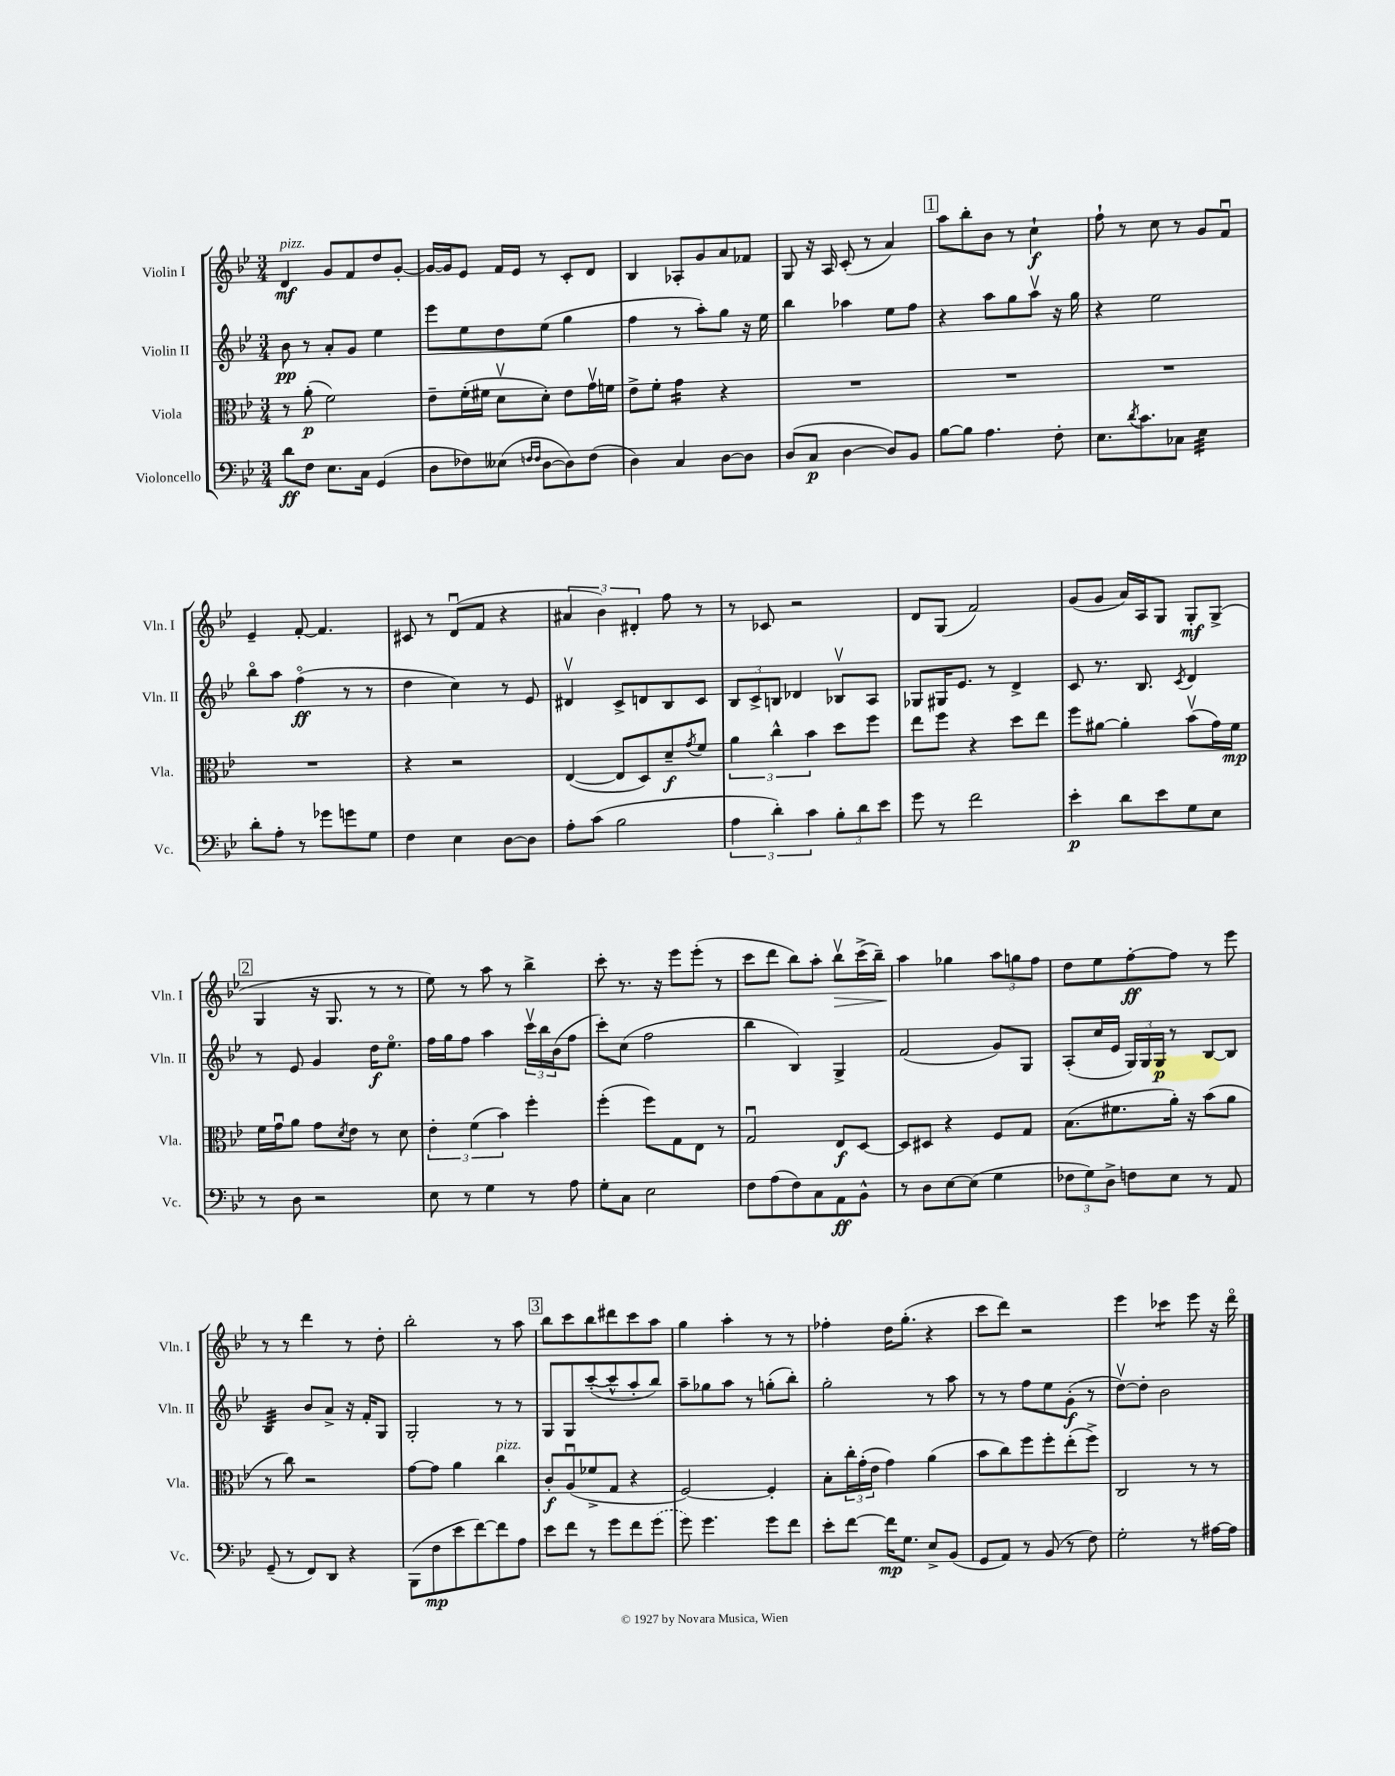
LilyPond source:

<<
\new StaffGroup <<
\new Staff = "s0" \with { instrumentName = "Violin I" shortInstrumentName = "Vln. I" } {
    \clef treble \key bes \major \numericTimeSignature \time 3/4
    d'4\mf^\markup { \italic "pizz." } g'8 f'8 d''8 g'8~-. |
    g'16~ g'16 ees'8 f'16 ees'16 r8 c'8-. d'8 |
    bes4 aes8-. g'8 a'8 fes'8 |
    g8 r16 a16 c'8-.( r8 a'4) |
    \mark \markup { \box "1" } a''8 bes''8-. bes'8 r8 c''4-!\f |
    f''8-! r8 c''8 r8 g'8 f'8\downbow |
    ees'4-- f'8~-. f'4. |
    cis'8 r8 d'8\downbow( f'8 r4 |
    \tuplet 3/2 { ais'4 bes'4) dis'4-. } f''8 r8 |
    r8 ces'8 r2 |
    d'8 g8( f'2) |
    g'8( g'8 a'16) a16 g8 g8-.\mf g8->( |
    \mark \markup { \box "2" } g4 r16 g8. r8 r8 |
    ees''8) r8 a''8 r8 bes''4-> |
    c'''8-. r8. r16 ees'''8 ees'''8-.( r8 |
    c'''8 d'''8 bes''8) a''8-. bes''8\upbow\> c'''16->( bes''16--) |
    a''4\! ges''4 \tuplet 3/2 { a''8 g''8 f''8 } |
    d''8 ees''8 f''8~-.\ff f''8 r8 ees'''8 |
    r8 r8 d'''4 r8 d''8-. |
    bes''2-. r8 a''8 |
    \mark \markup { \box "3" } bes''8 c'''8 bes''8 dis'''8 c'''8 a''8 |
    g''4 a''4-. r8 r8 |
    fes''4-. d''16 g''8.-.( r4 |
    c'''8 d'''8) r2 |
    ees'''4 ces'''4:8 ees'''8 r16 d'''16\flageolet \bar "|." |
}
\new Staff = "s1" \with { instrumentName = "Violin II" shortInstrumentName = "Vln. II" } {
    \clef treble \key bes \major \numericTimeSignature \time 3/4
    bes'8\pp r8 a'8-. g'8 ees''4 |
    ees'''8 ees''8 d''8 ees''8( g''4 |
    f''4 r8 a''8-.) g''8 r16 ees''16 |
    bes''4 aes''4 ees''8 f''8 |
    \mark \markup { \box "1" } r4 a''8 g''8 a''8\upbow r16 g''16 |
    r4 ees''2 |
    bes''8\flageolet a''8 f''4\flageolet\ff( r8 r8 |
    d''4 c''4) r8 ees'8 |
    dis'4\upbow c'8-> d'8 bes8 c'8 |
    \tuplet 3/2 { bes8 c'8-> b8 } des'4 bes8\upbow a8 |
    ges8 gis16 ees'8. r8 d'4-> |
    c'8 r8. bes8. \acciaccatura { c'8 } d'4 |
    \mark \markup { \box "2" } r8 ees'8 g'4 d''16\f ees''8.\flageolet |
    f''16 g''16 f''8 a''4 \tuplet 3/2 { c'''16\upbow bes''16 bes'16( } f''8 |
    c'''8-.) c''8( f''2 |
    bes''4 bes4) g4-> |
    f'2( g'8) g8 |
    a8-.( c''16 ees'16 \tuplet 3/2 { g16) g16 g16\p } r8 bes8~ bes8 |
    bes4:32 bes'8 a'8-> r16 f'16-. g8 |
    g2-. r8 r8 |
    \mark \markup { \box "3" } g8 g8 c'''8~-.( c'''8-^ a''8-. bes''8) |
    a''8-- ges''8 a''8 r8 g''8-.( bes''8-.) |
    g''2-. r8 a''8 |
    r8 r8 f''8 ees''8 g'8-.\f( r8 |
    d''8~\upbow) d''8-. bes'2 \bar "|." |
}
\new Staff = "s2" \with { instrumentName = "Viola" shortInstrumentName = "Vla." } {
    \clef alto \key bes \major \numericTimeSignature \time 3/4
    r8 a'8-.\p( f'2) |
    ees'8-- f'16-.( fis'16 d'8\upbow d'8-.) ees'8 g'16\upbow f'16 |
    ees'8-> f'8-. g'4:16 r4 |
    R2. |
    \mark \markup { \box "1" } R2. |
    R2. |
    R2. |
    r4 r2 |
    ees4~( ees8 d8) d'8--\f \acciaccatura { g'8 } f'8 |
    \tuplet 3/2 { a'4 c''4-^ bes'4 } d''8 f''8 |
    ees''8 f''8 r4 d''8 ees''8 |
    f''8 ais'8~ ais'4-. bes'8\upbow( g'16) f'16\mp |
    \mark \markup { \box "2" } f'16 g'16\downbow a'8 g'8 \acciaccatura { d'8 } ees'8 r8 d'8 |
    \tuplet 3/2 { ees'4-. f'4( bes'4) } f''4-. |
    f''4-.( f''8) g8 ees8 r8 |
    g2\downbow ees8\f d8~ |
    d8 dis8 r4 f8 g8 |
    bes8.( fis'8. a'16-.) r16 bes'8( a'8 |
    r8 c''8) r2 |
    g'8~ g'8 a'4 c''4^\markup { \italic "pizz." } |
    \mark \markup { \box "3" } c'8-.\f a8\downbow( fes'8-> g8 r4 |
    f2~) f4-. |
    bes8-. \tuplet 3/2 { c''16-. g'16-.( ees'16 } g'4) a'4( |
    bes'8 c''8) f''8 f''8-. ees''8-.( f''8->) |
    c2 r8 r8 \bar "|." |
}
\new Staff = "s3" \with { instrumentName = "Violoncello" shortInstrumentName = "Vc." } {
    \clef bass \key bes \major \numericTimeSignature \time 3/4
    d'8\ff f8 ees8. c16 g,4( |
    d8 fes8) eeses8( \grace { f16 f16 } d8~ d8) f8( |
    d4) c4 d8~ d8 |
    d8( c8\p d4~ d8) bes,8 |
    \mark \markup { \box "1" } bes8~ bes8 a4. f8-. |
    ees8. \acciaccatura { d'8 } c'8. ces8 ees4:32 |
    d'8-. a8-. r8 ges'8 g'8 g8 |
    f4 ees4 d8~ d8 |
    a8-. c'8( bes2 |
    \tuplet 3/2 { a4 d'4-.) c'4 } \tuplet 3/2 { bes8-. d'8 ees'8 } |
    g'8 r8 f'2 |
    ees'4-.\p d'8 ees'8 g8 ees8 |
    \mark \markup { \box "2" } r8 d8 r2 |
    ees8 r8 g4 r8 a8 |
    g8-. c8 ees2 |
    f8 a8( f8) c8 a,8\ff bes,8-^ |
    r8 d8 ees8~ ees8( g4 |
    \tuplet 3/2 { fes8 g8) d8-> } f8 ees8 r8 a,8 |
    g,8--( r8 f,8) d,8 r4 |
    bes,,8( f8\mp ees'8 f'8~) f'8 a8 |
    \mark \markup { \box "3" } ees'8 f'8 r8 g'8 f'8 \once \slurDashed g'8( |
    g'8) g'4. g'8 f'8 |
    ees'8-. f'8~ f'16\mp g8. ees8-> bes,8( |
    g,8 a,8) r8 bes,8( r8 f8) |
    g2-. r8 ais16~ ais16 \bar "|." |
}
>>
>>
\layout { \context { \Score \remove "Bar_number_engraver" } }
